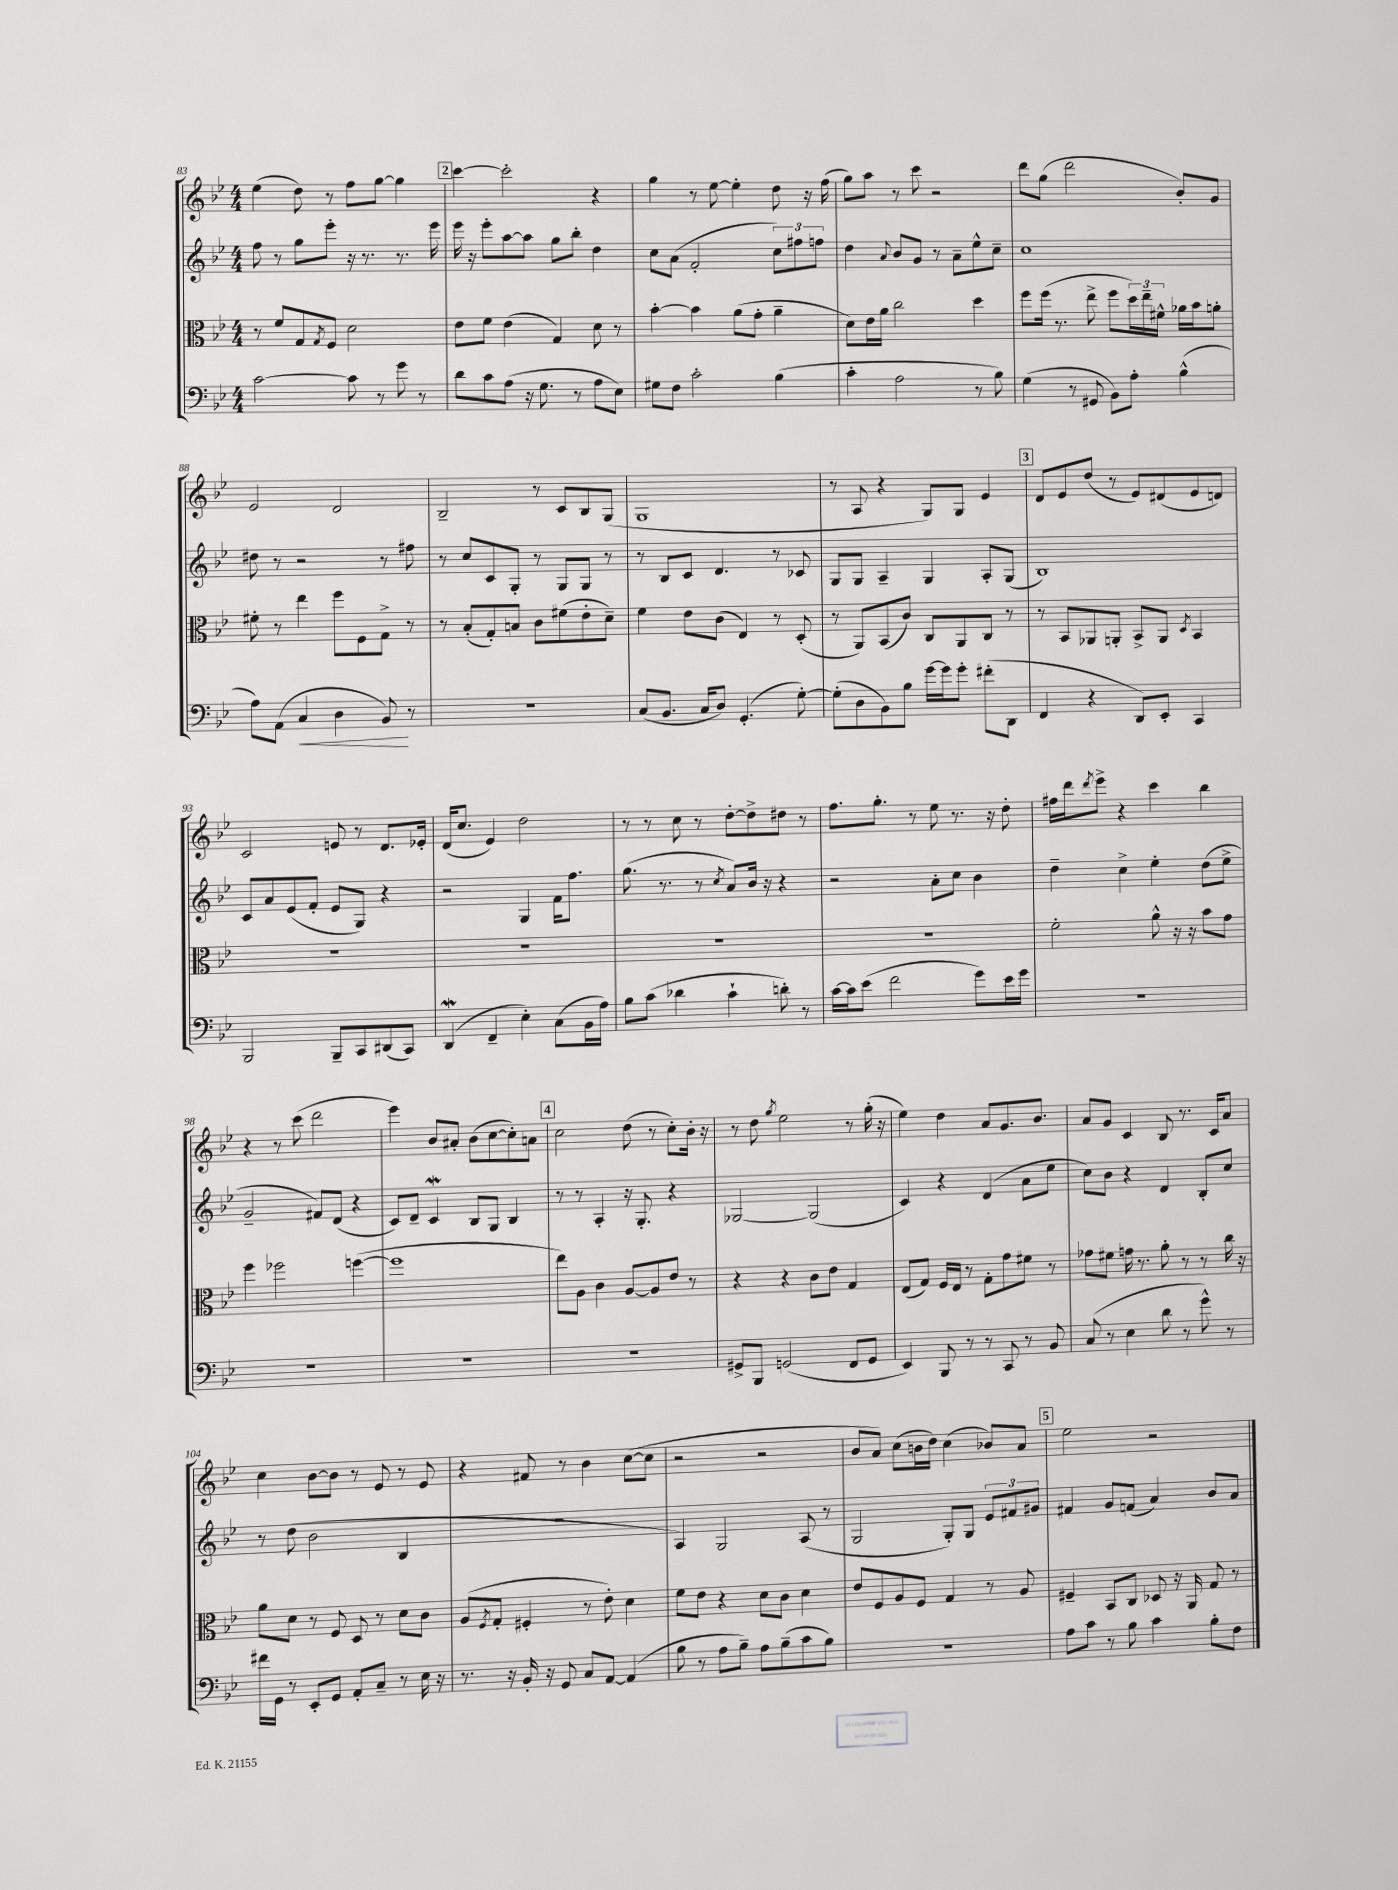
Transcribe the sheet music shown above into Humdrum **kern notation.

**kern	**dynam	**kern	**kern	**kern
*part4	*part4	*part3	*part2	*part1
*staff4	*staff4	*staff3	*staff2	*staff1
*clefF4	*	*clefC3	*clefG2	*clefG2
*k[b-e-]	*	*k[b-e-]	*k[b-e-]	*k[b-e-]
*M4/4	*	*M4/4	*M4/4	*M4/4
=83	=83	=83	=83	=83
[2c\	.	8r	8ff\	(4ee-\
.	.	8f/L	8r	.
.	.	8G/	8gg\L	8dd\)
.	.	8qG/	.	.
.	.	8F/J	8eee-'\J	8r
8c\]	.	2d\	16r	8ff\L
.	.	.	8.r	.
8r	.	.	.	[8gg\J
8g\	.	.	8.r	4gg\]
8r	.	.	.	.
.	.	.	16eee-\	.
!!LO:REH:place=s1:t=2
=84	=84	=84	=84	=84
8d\L	.	8e-\L	16eee-\	[4ccc\
.	.	.	16r	.
8c\	.	8f\J	8eee-'\L	.
(8A\J	.	(4e-\	[8aa\	2ccc'\]
16r	.	.	8aa\J]	.
8.G\	.	.	.	.
.	.	4G/)	8gg\L	.
8r	.	.	8bb-'\J	.
8A\L	.	8d\	4dd\	4r
8E-\J)	.	8r	.	.
=85	=85	=85	=85	=85
8G#X\L	.	[4b-'\	8cc\L	4gg\
8F\J	.	.	(8a\J	.
2c'\	.	4b-\]	2f'/	8r
.	.	.	.	[8ee-\
.	.	(8a\L	.	4ee-'\]
.	.	8g'\J	.	.
(4B-\	.	4a~\	12cc\L)	8dd\
.	.	.	12ff#X\	.
.	.	.	.	16r
.	.	.	12ffn\J	.
.	.	.	.	(16ff\
=86	=86	=86	=86	=86
4c'\	.	8d\L)	4dd\	8gg\L)
.	.	16e-\L	.	8aa\J
.	.	16a\JJ	.	.
.	.	.	8qqa/	.
2A\	.	2cc\	8b-/L	8r
.	.	.	8g/J	8ccc\
.	.	.	8r	2r
.	.	.	8a~\L	.
8r	.	4dd\	8ee-^^\	.
8B-\)	.	.	8cc~\J	.
=87	=87	=87	=87	=87
(4G\	.	8ff\L	1cc	8ddd\L
.	.	(16ff\Jk	.	(8gg\J
.	.	8.r	.	.
8r	.	.	.	2ddd\
8GG#X/	.	8ee-^\	.	.
8BB-\L)	.	8ff\L	.	.
8A'\J	.	24dd\L)	.	.
.	.	24ee-~\	.	.
.	.	24f#X^^\JJ	.	.
(4B-^^\	.	16a-X\LL	.	8b-'/L)
.	.	16b-\J	.	.
.	.	8an'\J	.	8g/J
!!LO:LB:g=z
=88	=88	=88	=88	=88
8A\L)	.	8f#X'\	8dd#X\	2e-/
(8AA\J	.	8r	8r	.
!	!LO:HP:b	!	!	!
4C/	<	4ee-\	2r	.
4D\	.	8ff\L	.	2d/
.	.	8F\	.	.
8BB-/)	.	8G^\J	8r	.
8r	[	8r	8ff#X\	.
=89	=89	=89	=89	=89
1r	.	8r	8r	2B-~/
.	.	(8B-'/L	8cc/L	.
.	.	8G'/)	8c/	.
.	.	8Bn/J	8G'/J	.
.	.	8c\L	8r	8r
.	.	(8f#X\	8G/L	8c/L
.	.	8e-'\	8G/J	8B-/
.	.	8d~\J)	8r	(8G/J
=90	=90	=90	=90	=90
(8C/L	.	4f\	8r	1G
8.BB-/J	.	.	8B-/L	.
.	.	8e-\L	8c/J	.
16C/KL	.	.	.	.
8D/J)	.	(8c\J	4.d/	.
(4.GG'/	.	4E-/)	.	.
.	.	8r	8r	.
[8G'\)	.	(8D'/	8c-X/	.
=91	=91	=91	=91	=91
(8G'\L]	.	8r	8G/L	8r
8D\	.	8AA/L)	8G/J	8A/
8BB-\)	.	(8BB-/	4A~/	4r
8B-\J	.	8c/J)	.	.
[16g\LL	.	8C/L	4G/	8G/L)
16g\J]	.	.	.	.
8g'\J	.	8AA/	.	8G/J
(8f#X'\L	.	8C/J	8A'/L	4e-/
8DD\J	.	8r	(8G/J	.
!!LO:REH:place=s1:t=3
=92	=92	=92	=92	=92
4FF/	.	8r	1B-)	8d/L
.	.	8BB-/L	.	8e-/
4r	.	8AA-X/	.	(8dd/J
.	.	8AAn'/J	.	8r
8DD/L)	.	8BB-^/L	.	8e-/L)
8EE-'/J	.	8AA/J	.	(8d#X/
.	.	8qD/	.	.
4CC/	.	4BB-/	.	8e-/
.	.	.	.	8dn/J)
!!LO:LB:g=z
=93	=93	=93	=93	=93
2BBB-/	.	1r	8c/L	2c/
.	.	.	8a/	.
.	.	.	(8e-/	.
.	.	.	8f'/J	.
8BBB-~/L	.	.	8e-/L	8en/
8CC/	.	.	8G/J)	8r
(8DD#X/	.	.	4r	8.d/L
8CC/J)	.	.	.	.
.	.	.	.	16e-X'/Jk
=94	=94	=94	=94	=94
(4DDW/	.	1r	2r	(16d/KL
.	.	.	.	8.cc/J
4FF~/	.	.	.	4e-/)
4E-'\)	.	.	4G/	2dd\
(8C\L	.	.	16f\KL	.
.	.	.	8.ff\J	.
16BB-\L	.	.	.	.
16A\JJ)	.	.	.	.
=95	=95	=95	=95	=95
8B-\L	.	1r	(8.gg\	8r
(8c\J	.	.	.	8r
.	.	.	8.r	.
4d-X\	.	.	.	8cc\
.	.	.	8r	8r
.	.	.	8qcc/	.
4c`\	.	.	8a/L)	[8dd'\L
.	.	.	16b-/Jk	8dd^\]
.	.	.	16r	.
8dn'\)	.	.	4r	8dd#X\J
8r	.	.	.	8r
=96	=96	=96	=96	=96
[16c\LL	.	1r	2r	8.ff\L
16c\J]	.	.	.	.
(8e-\J	.	.	.	.
.	.	.	.	8.gg'\J
2f\	.	.	.	.
.	.	.	.	8r
.	.	.	8a'\L	8ee-\
.	.	.	8cc\J	8.r
8g\L)	.	.	4b-\	.
.	.	.	.	16r
16e-\L	.	.	.	8dd'\
16g\JJ	.	.	.	.
=97	=97	=97	=97	=97
1r	.	2f'\	4dd~\	16ff#X\LL
.	.	.	.	16ddd\J
.	.	.	.	8qddd/
.	.	.	.	8eee-^\J
.	.	.	4cc^\	4r
.	.	8a^^\	4ee-'\	4ccc\
.	.	16r	.	.
.	.	16r	.	.
.	.	8b-\L	(8dd\L	4bb-\
.	.	8g\J	8ee-^\J	.
!!LO:LB:g=z
=98	=98	=98	=98	=98
1r	.	4ff\	2g~/	4r
.	.	2ff-X\	.	8r
.	.	.	.	(8ccc\
.	.	.	8f#X/L)	2ddd\
.	.	.	(8d/J	.
.	.	([4ffn\	4r	.
=99	=99	=99	=99	=99
1r	.	1ff]	8c/L)	4eee-\)
.	.	.	8d~/J	.
.	.	.	4cW/	8b-/L
.	.	.	.	8a#X'/J
.	.	.	8B-/L	(8b-\L
.	.	.	8G/J	[8cc\
.	.	.	4B-/	8cc'\])
.	.	.	.	8an\J
!!LO:REH:place=s1:t=4
=100	=100	=100	=100	=100
1r	.	8ee-\L)	8r	2cc\
.	.	8A\J	8r	.
.	.	4c\	4A'/	.
.	.	[8A/L	16r	(8dd\
.	.	.	8.G'/	.
.	.	8A/]	.	8r
.	.	8e-/J	4r	8cc'\L)
.	.	8r	.	16b-'\Jk
.	.	.	.	16r
=101	=101	=101	=101	=101
8GG#X^/L	.	4r	[2G-X/	8r
8BBB-/J	.	.	.	8dd\
.	.	.	.	8qgg/
(2GGn/	.	4r	.	2ee-\
.	.	8c\L	(2G-/]	.
.	.	8e-\J	.	.
8FF/L	.	4G/	.	8r
8GG/J	.	.	.	(16gg'\
.	.	.	.	16r
=102	=102	=102	=102	=102
4EE-/)	.	(8E-/L	4c/)	4ee-\)
.	.	8G/J)	.	.
8BBB-/	.	16F/LL	4r	4dd\
.	.	16E-/JJ	.	.
8r	.	8r	.	.
8r	.	8G'\L	(4d/	8a/L
8CC/	.	8g\	.	8.g/
8r	.	8f#X\J	8a\L	.
.	.	.	.	8.b-/J
8BB-/	.	8r	8ee-\J	.
=103	=103	=103	=103	=103
(8C/	.	8g-X\L	8cc\L)	8a/L
8r	.	8f#X\J	8b-\J	8g/J
4E-\	.	16gn\	4r	4c/
.	.	8.r	.	.
8d\	.	8a'\	4d/	8B-/
8r	.	8r	.	8.r
8g^^\)	.	8r	8B-'/L	.
.	.	.	.	16c/KL
8r	.	16cc\	8cc/J	8a/J
.	.	16r	.	.
!!LO:LB:g=z
=104	=104	=104	=104	=104
16f#X\LL	.	8a\L	8r	4cc\
16GG\JJ	.	.	.	.
8r	.	8d\J	(8dd\	.
8EE-'/L	.	8r	2b-\	[8b-\L
8GG/J	.	8F/	.	8b-\J]
8AA'/L	.	8D/	.	8r
8C~/J	.	8r	.	8e-/
8r	.	8d\L	4B-/	8r
16E-\	.	8c\J	.	8e-/
16r	.	.	.	.
=105	=105	=105	=105	=105
8.r	.	(8A/L	1r	4r
.	.	8qF/	.	.
.	.	8G'/J	.	.
16r	.	.	.	.
16BB-'/	.	4F#X'/	.	8f#X/
16r	.	.	.	.
8GG/	.	.	.	8r
8C/L	.	8r	.	4b-\
[8AA/J	.	8e-'\)	.	.
(4AA/]	.	4d\	.	([8cc\L
.	.	.	.	8cc\J]
=106	=106	=106	=106	=106
8B-\	.	8f\L	4A/)	2r
8r	.	8e-\J	.	.
8A\L	.	4r	2G/	.
8B-~\J)	.	.	.	.
8A\L	.	8d\L	.	2r
(8B-~\	.	8c\J	.	.
8c\	.	4d\	(8A/	.
8B-\J)	.	.	8r	.
=107	=107	=107	=107	=107
1r	.	8e-/L	2G/	8b-/L
.	.	8F/	.	8a/J)
.	.	8A/	.	(8cc\L
.	.	8F/J	.	16bn\L
.	.	.	.	16dd\JJ)
.	.	4G/	8G'/L)	(4cc\
.	.	.	8G/J	.
.	.	8r	12e-/L	8b-X/L)
.	.	.	12f#X/	.
.	.	8A/	.	8a/J
.	.	.	12g#X/J	.
!!LO:REH:place=s1:t=5
=108	=108	=108	=108	=108
8A\L	.	4F#X~/	4f#X/	2ee-\
8c\J	.	.	.	.
8r	.	8BB-/L	8g/L	.
8B-\	.	8C/J	(8fn/J	.
4c\	.	8D-X/	4a/)	2r
.	.	16r	.	.
.	.	16AA/	.	.
8B-'\L	.	8G/	8b-/L	.
8F\J	.	8r	8a/J	.
==	==	==	==	==
*-	*-	*-	*-	*-
